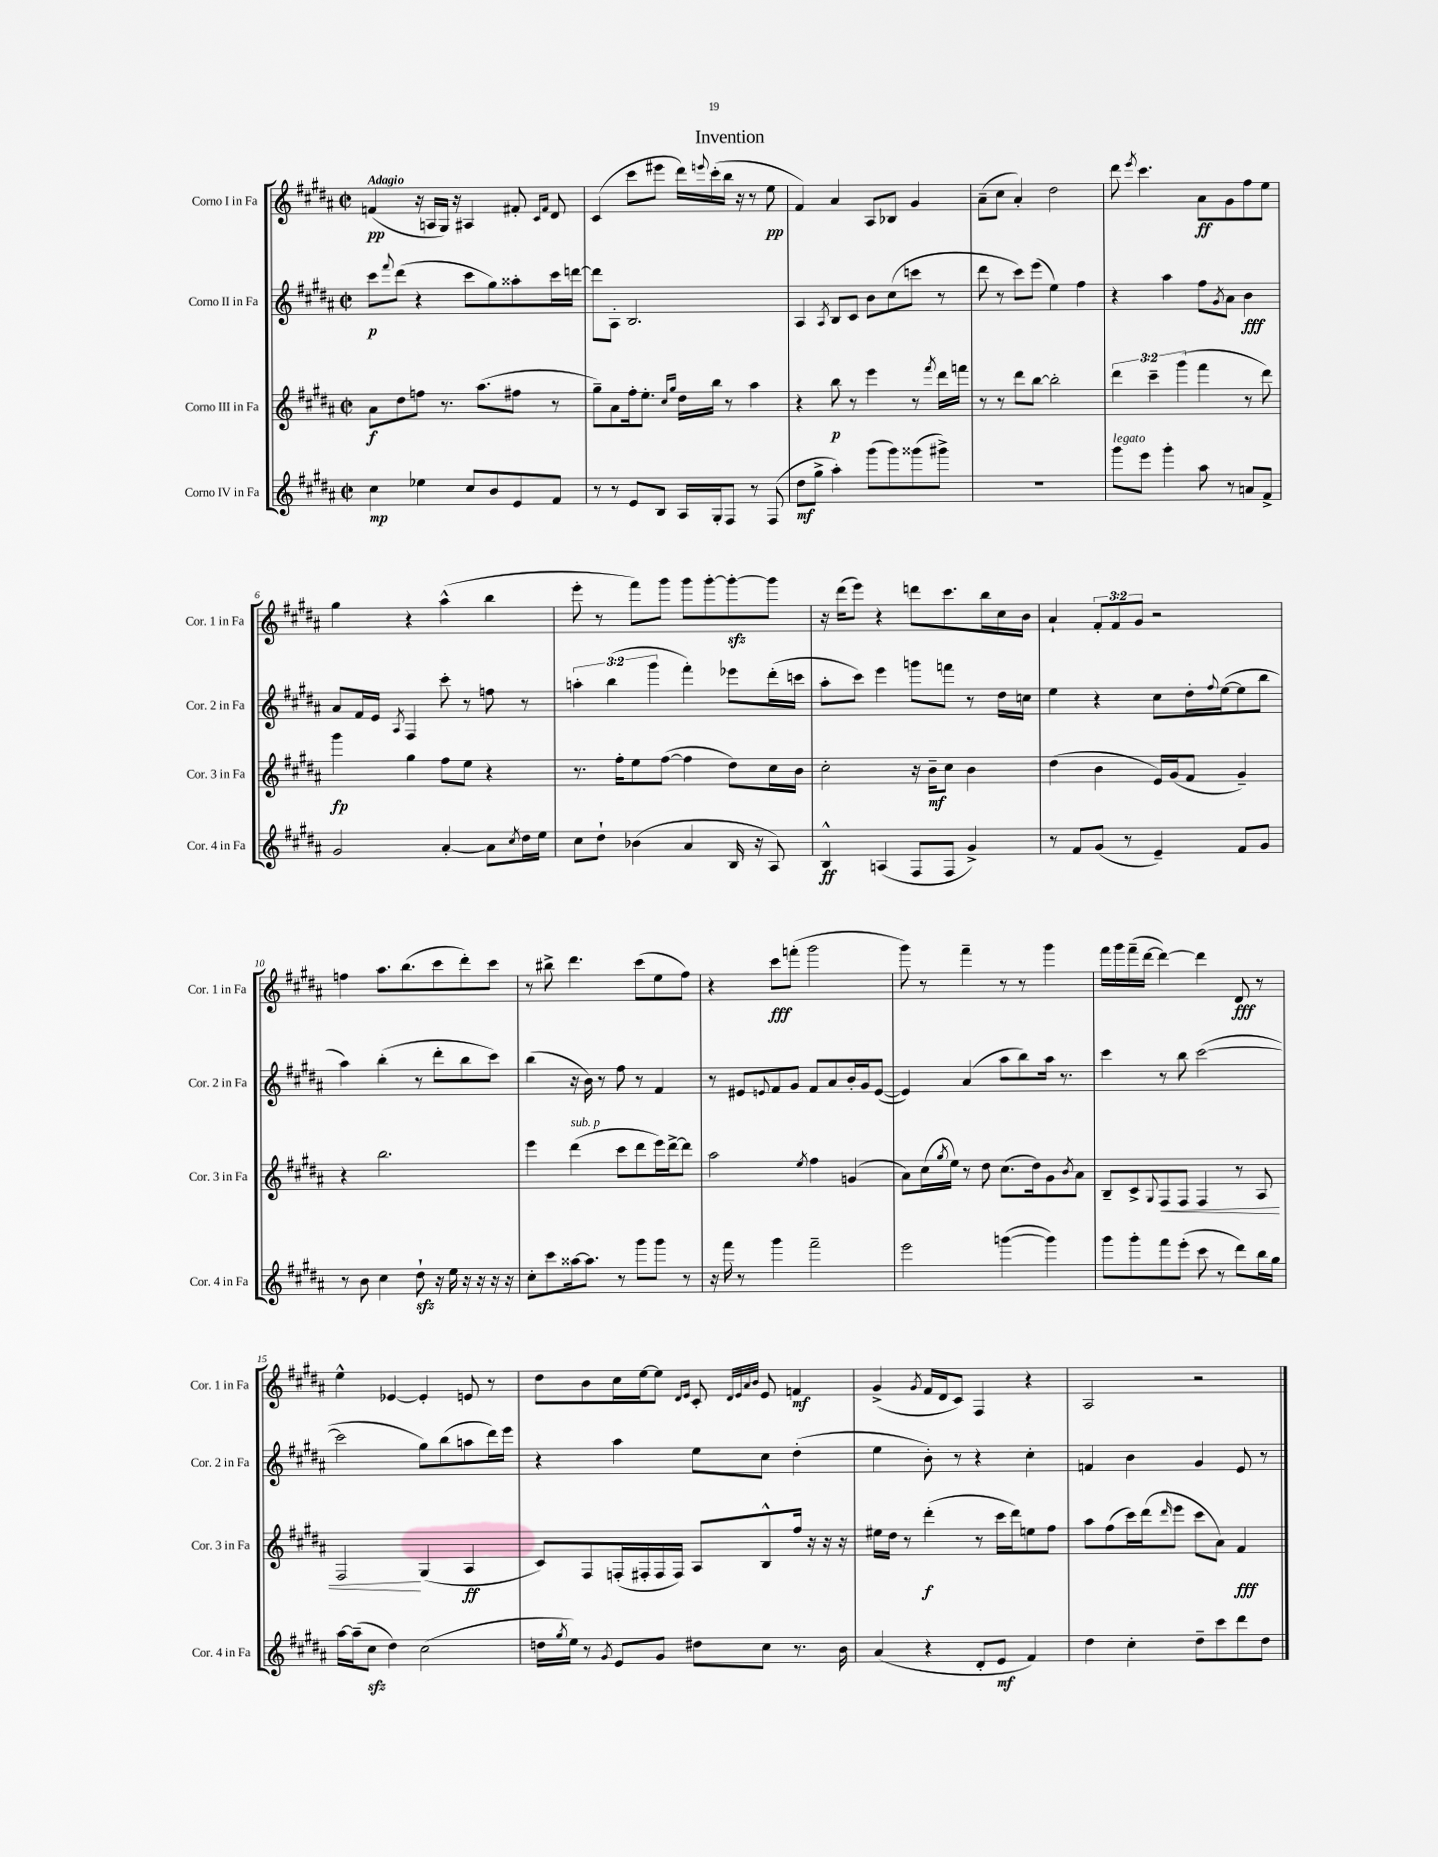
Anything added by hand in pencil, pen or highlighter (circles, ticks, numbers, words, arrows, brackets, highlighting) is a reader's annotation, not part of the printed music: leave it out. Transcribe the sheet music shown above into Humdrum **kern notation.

**kern	**kern	**kern	**kern
*staff4	*staff3	*staff2	*staff1
*clefG2	*clefG2	*clefG2	*clefG2
*k[f#c#g#d#a#]	*k[f#c#g#d#a#]	*k[f#c#g#d#a#]	*k[f#c#g#d#a#]
*M2/2	*M2/2	*M2/2	*M2/2
*met(c|)	*met(c|)	*met(c|)	*met(c|)
4cc#	8a#	8ccc#	(4f
.	.	8qqfff#	.
.	8dd#	(8ddd#	.
4ee-	8ff	4r	16r
.	.	.	16A
.	8.r	.	16G#)
.	.	.	16r
8cc#	.	8ccc#	4A#
.	(8.aa#	.	.
8b	.	8gg#)	.
8e	8ff#	8aa##'	8f#'
.	.	.	16qqc#
.	.	.	16qqf#
8f#	8r	16ccc#	8d#
.	.	[16ddd	.
=	=	=	=
8r	8gg#~)	8ddd]	(4c#
8r	8a#	8A#'	.
8e	16ff#'	2.B	8ccc#
.	8.ee'	.	.
8B	.	.	8eee#
.	16qqcc#	.	.
.	16qqgg#	.	.
16A#	16dd#	.	16ddd#)
.	.	.	8qqeee
16G#'	16bb	.	(16ccc#'
8F#	8r	.	16bb
.	.	.	16r
8r	4aa#	.	8r
(8F#	.	.	8ee
=	=	=	=
8dd#	4r	4A#	4f#)
8gg#^	.	.	.
.	.	8qA#	.
4aa#')	8bb	8B	4a#
.	8r	8c#	.
(8ggg#	4eee	8b	8A#
8ggg#)	.	(8cc#	8B-
(8ggg##	8r	8ccc	4g#
.	8qfff#	.	.
8ggg#^)	16ddd#	8r	.
.	16fff	.	.
=	=	=	=
1r	8r	8ddd#	(8a#~
.	8r	8r	8cc#
.	8ddd#	8ccc#)	4a#')
.	[8bb	(8eee	.
.	2bb']	4ee)	2dd#
.	.	4ff#	.
=	=	=	=
8ggg#	6ddd#	4r	8ddd#
.	.	.	8qeee
8eee	.	.	4.ccc#
.	6ccc#~	.	.
4ggg#'	.	4aa#	.
.	(6ggg#	.	.
8aa#	4fff#	8ff#	8a#
.	.	8qg#	.
8r	.	8a#	8g#
8a	8r	4b	8ff#
8f#^	8ddd#)	.	8ee
=	=	=	=
2g#	4ggg#	8a#	4gg#
.	.	16f#	.
.	.	16e	.
.	.	8qA#	.
.	4gg#	4F#	4r
[4a#'	8ff#	8ccc#'	(4aa#^^
.	8ee	8r	.
8a#]	4r	8ff	4bb
8qcc#	.	.	.
16dd#	.	8r	.
16ee	.	.	.
=	=	=	=
8cc#	8.r	6aa'	8eee'
8dd#`	.	.	8r
.	.	(6bb	.
.	16ff#'	.	.
(4b-	8ee	.	8fff#)
.	.	6ggg#	.
.	([8ff#	.	8ggg#
4a#	4ff#]	4fff#')	8ggg#
.	.	.	[8ggg#'
16B	8dd#)	8eee-	8ggg#'_
16r	.	.	.
8A#)	16cc#	(16ddd#'	8ggg#]
.	16b	16ccc	.
=	=	=	=
4B^^	2cc#'	8aa#'	16r
.	.	.	(16ddd#
.	.	8ccc#)	8eee)
(4A	.	4eee	4r
8F#	16r	8ggg	8ddd
.	16b~	.	.
8F#	8cc#	8fff	8.ccc#
4g#^)	4b	8r	.
.	.	.	16bb
.	.	16dd#	16cc#
.	.	16cc	16b
=	=	=	=
8r	(4dd#	4ee	4a#`
8f#	.	.	.
(8g#	4b	4r	12f#'
.	.	.	12f#
8r	.	.	.
.	.	.	12g#
4e~)	16e)	8cc#	2r
.	(16g#	.	.
.	8f#	16dd#'	.
.	.	8qqff#	.
.	.	([16ee	.
8f#	4g#~)	8ee]	.
8g#	.	8bb	.
=	=	=	=
8r	4r	4aa#)	4ff
8b	.	.	.
4cc#	2.bb	(4bb'	8.aa#
.	.	.	(8.bb
8dd#`	.	8r	.
16r	.	8ddd#'	8ccc#
16ee	.	.	.
16r	.	8bb	8ddd#')
16r	.	.	.
16r	.	8ccc#)	8ccc#
16r	.	.	.
=	=	=	=
8cc#'	4eee	(4bb	8r
8ccc#	.	.	8bb#^
[16aa##	(4ddd#	16r	4.ddd#
8.aa##]	.	16b)	.
.	.	8r	.
8r	8ccc#	8ff#	.
8ggg#	8ddd#	8r	(8ccc#
8ggg#	16eee)	4f#	8ee
.	[16ddd#^	.	.
8r	8ddd#]	.	8ff#)
=	=	=	=
16r	2aa#	8r	4r
16fff#	.	.	.
8r	.	8e#	.
.	.	8qqe	.
4ggg#	.	8f#	8ccc#
.	.	8g#	(8fff'
.	8qee	.	.
2fff#~	4ff#	8f#	2ggg#
.	.	8a#	.
.	(4g	16b'	.
.	.	16g#	.
.	.	([8e	.
=	=	=	=
2eee	8a#)	4e])	8ggg#)
.	(16cc#	.	8r
.	8qgg#	.	.
.	16ee)	.	.
.	8r	(4a#	4fff#~
.	8dd#	.	.
([4ggg	(8.cc#	8aa#	8r
.	.	8bb)	8r
.	16dd#)	.	.
4ggg])	8g#	16aa#	4ggg#
.	.	8.r	.
.	8qb	.	.
.	8a#	.	.
=	=	=	=
8ggg#	8B~	4ccc#	16fff#
.	.	.	16ggg#
8ggg#'	8c#^	.	(16fff#~
.	.	.	[16ddd#
.	8qqG#	.	.
8fff#	8F#	8r	4ddd#_)
(8eee'	8F#	8bb	.
8ccc#	4F#	([2ccc#	4ddd#]
8r	.	.	.
8ddd#)	8r	.	8d#
16bb	8A#	.	8r
16gg#	.	.	.
=	=	=	=
[16aa#	2F#	2ccc#]	4ee^^
(16aa#~]	.	.	.
8cc#	.	.	.
4dd#)	.	.	[4e-
(2cc#	(4G#	8gg#)	4e-']
.	.	(8bb	.
.	4A#	8aa	8e
.	.	16ddd#)	8r
.	.	16eee	.
=	=	=	=
16dd	8c#)	4r	8dd#
8qgg#	.	.	.
16ee)	.	.	.
8r	8F#	.	8b
8qg#	.	.	.
8e	(16F'	4aa#	16cc#
.	16F#'	.	[16ee
8g#	16F#	.	8ee]
.	16F#)	.	.
.	.	.	16qqd#
.	.	.	16qqe
8dd#	8A#	8ee	8c#'
.	.	.	32qqd#
.	.	.	32qqe
.	.	.	32qqa#
.	.	.	32qqb
8cc#	8B^^	8cc#	8e
8.r	16ff#	(4dd#'	4f
.	16r	.	.
.	16r	.	.
16b	16r	.	.
=	=	=	=
(4a#	16ee#	4ee	(4g#^
.	16dd#	.	.
.	8r	.	.
.	.	.	8qg#
4r	(4ddd#'	8b')	16f#
.	.	.	16d#
.	.	8r	8c#)
8d#'	8r	4r	4F#
8e	16ccc#	.	.
.	16ddd#)	.	.
4f#)	8ee	4cc#'	4r
.	8ff#	.	.
=	=	=	=
4dd#	8aa#	4f	2A#
.	(8ff#	.	.
4cc#'	16ccc#)	4b	.
.	(16ddd#	.	.
.	16qqddd#	.	.
.	8eee	.	.
8dd#~	8ccc#	4g#	2r
8ccc#	8a#)	.	.
8ddd#	4f#	8e	.
8dd#	.	8r	.
==	==	==	==
*-	*-	*-	*-
